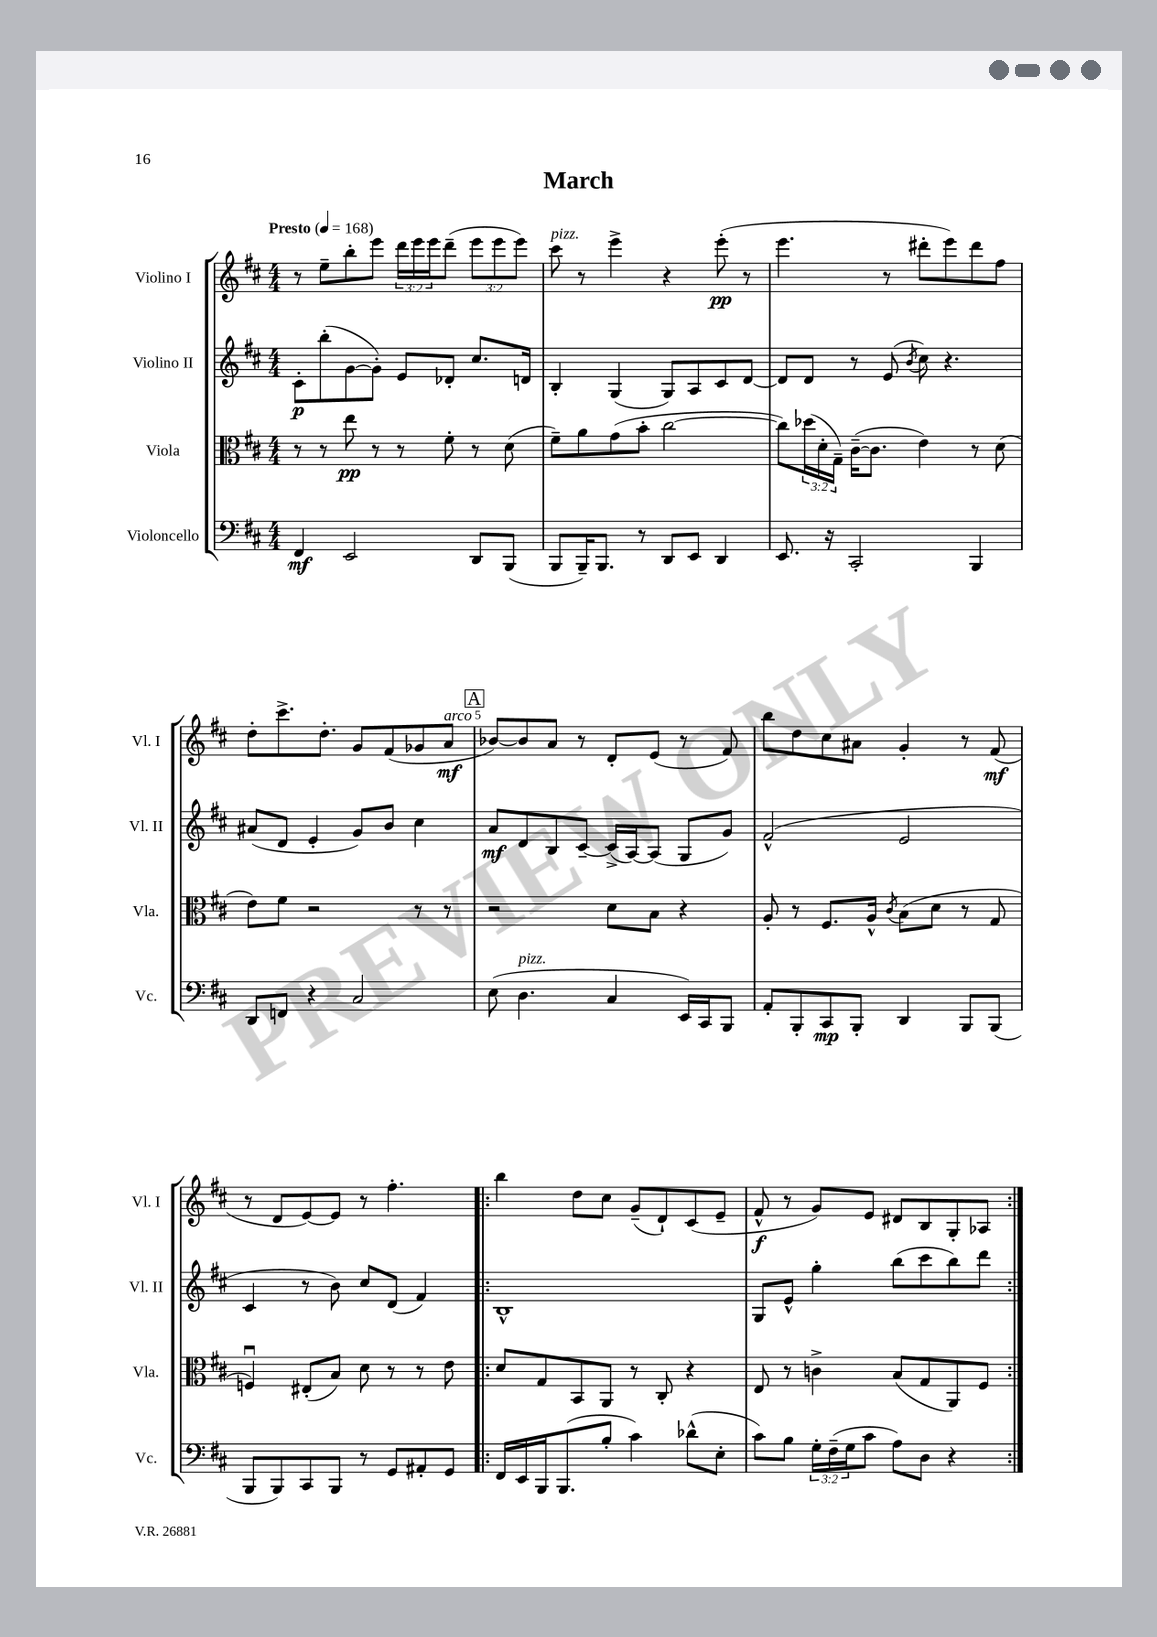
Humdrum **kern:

**kern	**kern	**kern	**kern
*staff4	*staff3	*staff2	*staff1
*clefF4	*clefC3	*clefG2	*clefG2
*k[f#c#]	*k[f#c#]	*k[f#c#]	*k[f#c#]
*M4/4	*M4/4	*M4/4	*M4/4
*MM168	*MM168	*MM168	*MM168
4FF#	8r	8c#'	8r
.	8r	(8bb'	8ee~
2EE	8ee	[8g	8bb'
.	8r	8g'])	8eee
.	8r	8e	24ddd
.	.	.	24eee
.	.	.	24eee
.	8f#'	8d-'	(8ddd~
8DD	8r	8.cc#	12eee
.	.	.	12eee
(8BBB	(8d	.	.
.	.	.	12eee)
.	.	16d	.
=	=	=	=
8BBB	8f#~)	4B'	8ccc#
16BBB~)	8a	.	8r
8.BBB	.	.	.
.	(8g	(4G	4eee^
8r	8b'	.	.
8DD	[2cc#	8G)	4r
8EE	.	8A	.
4DD	.	8c#	(8eee'
.	.	[8d	8r
=	=	=	=
8.EE	8cc#])	8d]	4.eee
.	(24dd-	8d	.
.	24d'	.	.
16r	.	.	.
.	24G~)	.	.
2CC#'	([16c#~	8r	.
.	8.c#]	.	.
.	.	(8e	8r
.	.	8qb	.
.	4e)	8cc#)	8ddd#'
.	.	4.r	8eee)
4BBB	8r	.	8ddd#
.	(8d	.	8ff#
=	=	=	=
8DD	8e)	(8a#	8dd'
8FF	8f#	8d	8.ccc#^
4r	2r	4e'	.
.	.	.	8.dd'
2C#	.	8g)	8g
.	.	8b	(8f#
.	8r	4cc#	8g-
.	8r	.	8a
=	=	=	=
(8E	2r	8a	[8b-)
4.D	.	8d	8b-]
.	.	8B	8a
.	.	[8c#~	8r
4C#	8d	(16c#^]	8d'
.	.	[16A)	.
.	8B	(8A]	(8e
16EE)	4r	8G	8r
16CC#	.	.	.
8BBB	.	8g)	8f#)
=	=	=	=
8AA'	8A'	(2f#^^	8bb
8BBB'	8r	.	8dd
8CC#	8.F#	.	8cc#
8BBB'	.	.	8a#
.	16A^^	.	.
.	8qc#	.	.
4DD	(8B	2e	4g'
.	8d	.	.
8BBB	8r	.	8r
(8BBB	8G	.	(8f#
=	=	=	=
8BBB	4Fu)	4c#	8r
8BBB)	.	.	8d
8CC#	(8E#'	8r	[8e)
8BBB	8B)	8b)	8e]
8r	8d	8cc#	8r
8GG	8r	(8d	4.ff#'
8AA#'	8r	4f#)	.
8GG	8e	.	.
=!|:	=!|:	=!|:	=!|:
16FF#	8d	1B^^	4bb
16EE	.	.	.
16BBB	8G	.	.
(8.BBB	.	.	.
.	8BB	.	8dd
8B'	8AA	.	8cc#
4c#)	8r	.	(8g~
.	8C#'	.	8d`)
(8d-^^	4r	.	(8c#
8E'	.	.	8e~
=	=	=	=
8c#)	8E	8G	8f#^^
8B	8r	8e^^	8r
24G'	4c^	4gg'	8g)
(24F#~	.	.	.
24G	.	.	.
8c#	.	.	8e
8A)	(8B	(8bb	8d#
8D	8G	8ccc#	8B
4r	8AA)	8bb)	8G'
.	8F#	8ddd	8A-
==:|!	==:|!	==:|!	==:|!
*-	*-	*-	*-
